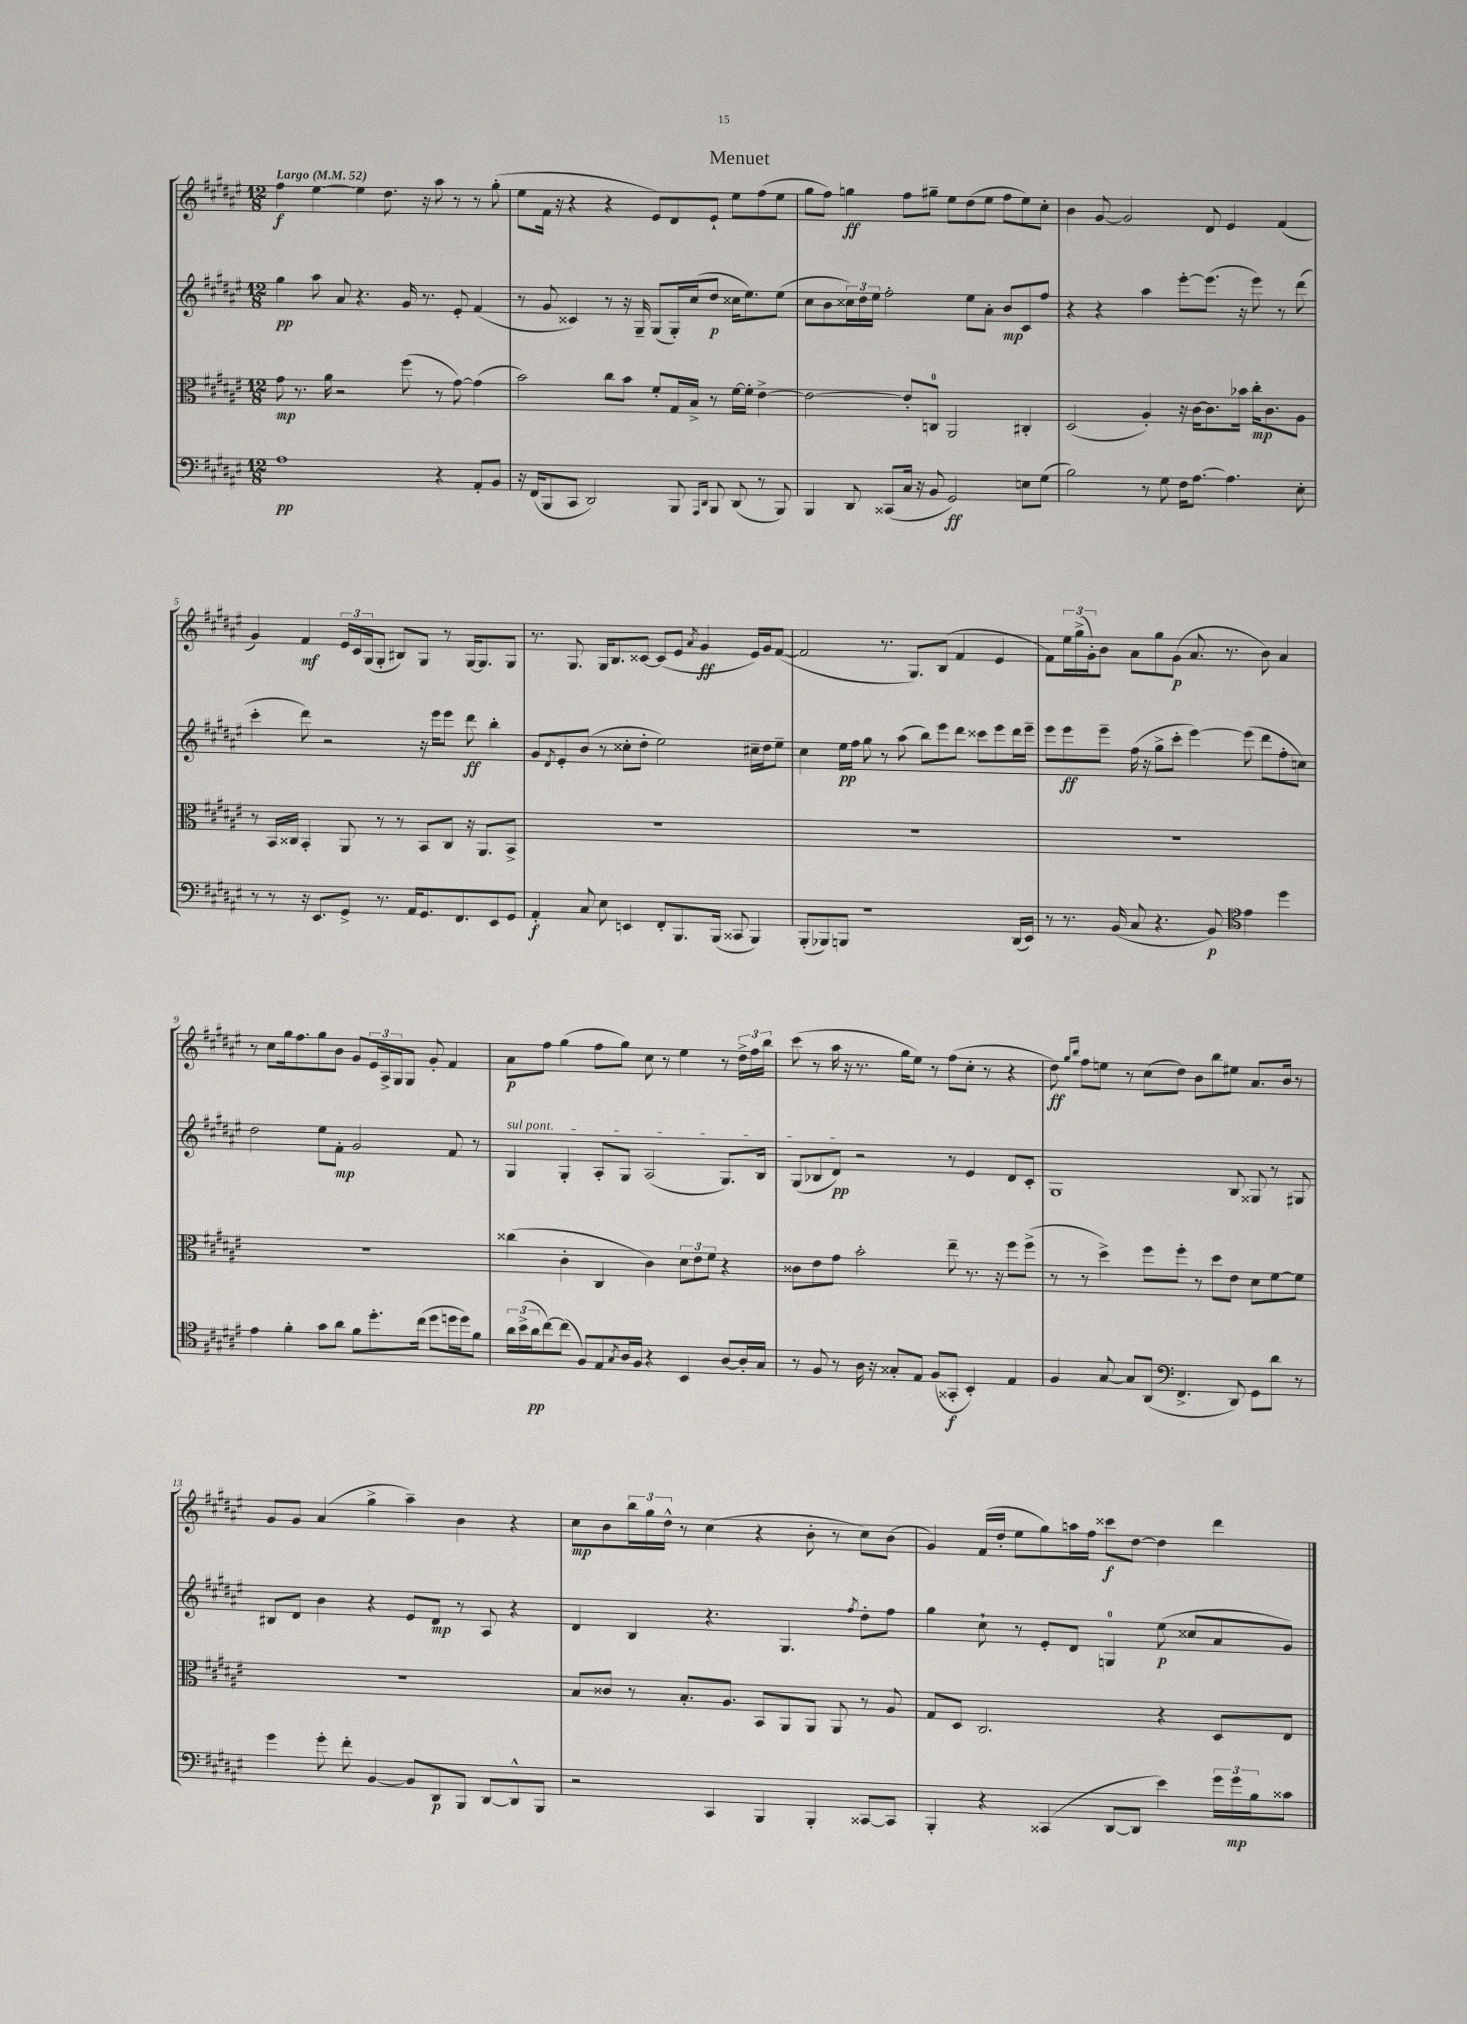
\header { title = "Menuet" }
<<
\new StaffGroup <<
\new Staff = "s0" {
    \clef treble \key fis \major \numericTimeSignature \time 12/8 \tempo "Largo" 4 = 52
    fis''4\f eis''4~ eis''4 dis''8. r16 ais''8 r8 r8 gis''8-.( |
    eis''8 fis'16 r16 r4 r4 eis'8) dis'8 eis'8-! eis''8 fis''8( eis''8 |
    gis''8 fis''8) g''4\ff fis''8 gis''8-- eis''8 dis''8( eis''8 fis''8 eis''8) cis''8-. |
    b'4 gis'8~ gis'2 dis'8 eis'4 fis'4( |
    gis'4) fis'4\mf \tuplet 3/2 { eis'16 cis'16 gis16( } gis8-. bis8) gis8 r8 gis16~ gis8. gis8 |
    r8. gis8. gis16 b8. cisis'8~ cisis'8( eis'8 \acciaccatura { ais'8 } gis'4\ff eis'16) gis'16 fis'8~( |
    fis'2 r8. gis8.) b8( fis'4 eis'4 |
    fis'8) \tuplet 3/2 { eis''16 gis''16->( gis'16-.) } b'8 ais'8 gis''8 gis'8\p( ais'8. r8. b'8) ais'4 |
    r8 cis''8 gis''16 fis''8. gis''8 b'8 gis'8 \tuplet 3/2 { eis'16 ais16-> gis16 } gis8 gis'8-. fis'4 |
    ais'8\p fis''8 gis''4( fis''8 gis''8) cis''8 r8 eis''4 r8 \tuplet 3/2 { dis''16-> fis''16 b''16 } |
    cis'''8( r8 ais''16 r16 r8. gis''16 eis''8) r8 fis''8( cis''8-. r8 r4 |
    dis''8\ff) \grace { gis''16 b''16 } fis''8 e''8 r8 cis''8( dis''8) b'8 b''8 eis''8 ais'8. b'16 r8 |
    gis'8 gis'8 ais'4( gis''4-> ais''4--) b'4 r4 |
    cis''8\mp b'8 \tuplet 3/2 { b''16 gis''16 dis''16-^ } r8 cis''4( r4 b'8-. r8 cis''8) b'8( |
    gis'4) fis'16( dis''16-. eis''8 gis''8) a''16 fis''16 cisis'''8\f dis''8~ dis''4 dis'''4 \bar "|." |
}
\new Staff = "s1" {
    \clef treble \key fis \major \numericTimeSignature \time 12/8
    gis''4\pp ais''8 ais'8 r4. gis'16 r8. eis'8-. fis'4( |
    r8 gis'8 cisis'4) r8 r16 gis16-- gis8( gis16-.) cis''16( dis''8\p cisis''16 eis''8.) eis''8( |
    cis''8 b'8 \tuplet 3/2 { cisis''16) dis''16 eis''16 } fis''2-. eis''8 ais'8-. b'8\mp cis'8 fis''8 |
    r4 r4 ais''4 eis'''8~-. eis'''8.( r16 eis'''8) r8 dis'''8( |
    cis'''4-. dis'''8) r2 r16 eis'''16 eis'''8 dis'''8\ff b''4-. |
    gis'8 \acciaccatura { dis'8 } eis'8-. b'8( r8 cisis''8-. dis''8-. eis''2) cis''16-- dis''16 eis''8-- |
    cis''4 eis''16\pp fis''16 gis''8 r8 ais''8( b''8) eis'''8 dis'''8 cisis'''8 eis'''8 dis'''16 eis'''16-- |
    eis'''8 eis'''8\ff eis'''8-- fis''16( r16 gis''8-> cis'''8-. eis'''4~) eis'''8( dis'''8 fis''8-. c''8) |
    dis''2 eis''8 fis'8-.\mp gis'2 fis'8 r8 |
    \once \override TextSpanner.bound-details.left.text = \markup { \italic "sul pont." } gis4\startTextSpan gis4-. ais8-. gis8 ais2( gis8.) b16 |
    gis8( bes8 dis'8\pp\stopTextSpan) r2 r8 eis'4 dis'8 cis'8-. |
    gis1 b8 gisis8 r8 gis8 |
    bis8 dis'8 b'4 r4 eis'8 dis'8\mp r8 ais8 r4 |
    dis'4 b4 r4. gis4. \acciaccatura { fis''8 } dis''8-. fis''8 |
    gis''4 cis''8-! r8 eis'8-. dis'8 g4-0 eis''8\p( cisis''8 ais'8 gis'8) \bar "|." |
}
\new Staff = "s2" {
    \clef alto \key fis \major \numericTimeSignature \time 12/8
    gis'8\mp r8. ais'16 r2 fis''8( r8 gis'8~) gis'4( |
    b'2) cis''8 b'8 fis'8-. gis16 b16-> r8 fis'16~ fis'16-. eis'4~-> |
    eis'2~ eis'8-. c8-0 ais,2 cis4-. |
    dis2( ais4-.) r16 cis'16~ cis'8. bes'16 cis''16-.\mp cis'8. ais8 |
    r8 b,16 cisis16 b,4-. ais,8 r8 r8 b,8 cisis8 r16 ais,8. b,8-> |
    R1. |
    R1. |
    R1. |
    R1. |
    cisis''4( cis'4-. cis4 cis'4) \tuplet 3/2 { dis'8 eis'8 fis'8 } r4 |
    cisis'8 eis'8 gis'8 b'2-. eis''8-- r8. r16 fis''8 fis''8->( |
    r8 r8 dis''4->) fis''8 fis''8-. r8 dis''8 eis'8 dis'8 fis'8~ fis'8 |
    R1. |
    b8 cisis'8 r8 b8.-. ais8. b,8 ais,8 ais,8 ais,8 r8 ais8 |
    gis8 dis8 cis2. r4 dis8 eis8 \bar "|." |
}
\new Staff = "s3" {
    \clef bass \key fis \major \numericTimeSignature \time 12/8
    ais1\pp r4 ais,8-. b,8 |
    r16 fis,16( b,,8 cis,8 dis,2) b,,8 \grace { ais,,16 dis,16 } b,,8 dis,8( r8 b,,8) |
    b,,4 dis,8 cisis,8( cis16 r16 b,8 gis,2\ff) e8 gis8( |
    b2) r8 gis8 fis16 ais8.~ ais4. eis8-. |
    r8 r8 r16 eis,8. gis,8-> r8. ais,16 gis,8. fis,8. eis,8 gis,8 |
    ais,4-.\f cis8 eis8 e,4 fis,8-. b,,8. b,,16( cisis,8 b,,4) |
    b,,8-.( bes,,8) b,,8 r1 dis,16( eis,16) |
    r8 r8. b,16( cis8 r4. b,8\p) \clef tenor eis'4 dis''4 |
    eis'4 fis'4-. gis'8 ais'8 fis'8 dis''8.-. cis''16( dis''8 d''16 d''16) fis'8 |
    \tuplet 3/2 { ais'16 b'16->( ais'16\pp } cis''8~) cis''8( fis8) eis8 \acciaccatura { gis8 } ais16 fis16 r4 b,4 ais8~ ais16-. gis16 |
    r8 fis8 r8 ais16 r16 gisis8-. eis8 fis8( gisis,8-.\f b,4-.) eis4 |
    fis4 gis8~ gis8 ais,8( \clef bass fis,4.-> dis,8) gis,8 dis'8 r8 |
    gis'4 gis'8-. fis'8-. b,4~ b,8 dis,8\p b,,8 dis,8~ dis,8-^ b,,8 |
    r2 cis,4 b,,4 b,,4-. cisis,8~ cisis,8 |
    b,,4-. r4 cisis,4( dis,8~ dis,8 eis'4) \tuplet 3/2 { gis'16 gis'16\mp b16 } cisis'8 \bar "|." |
}
>>
>>
